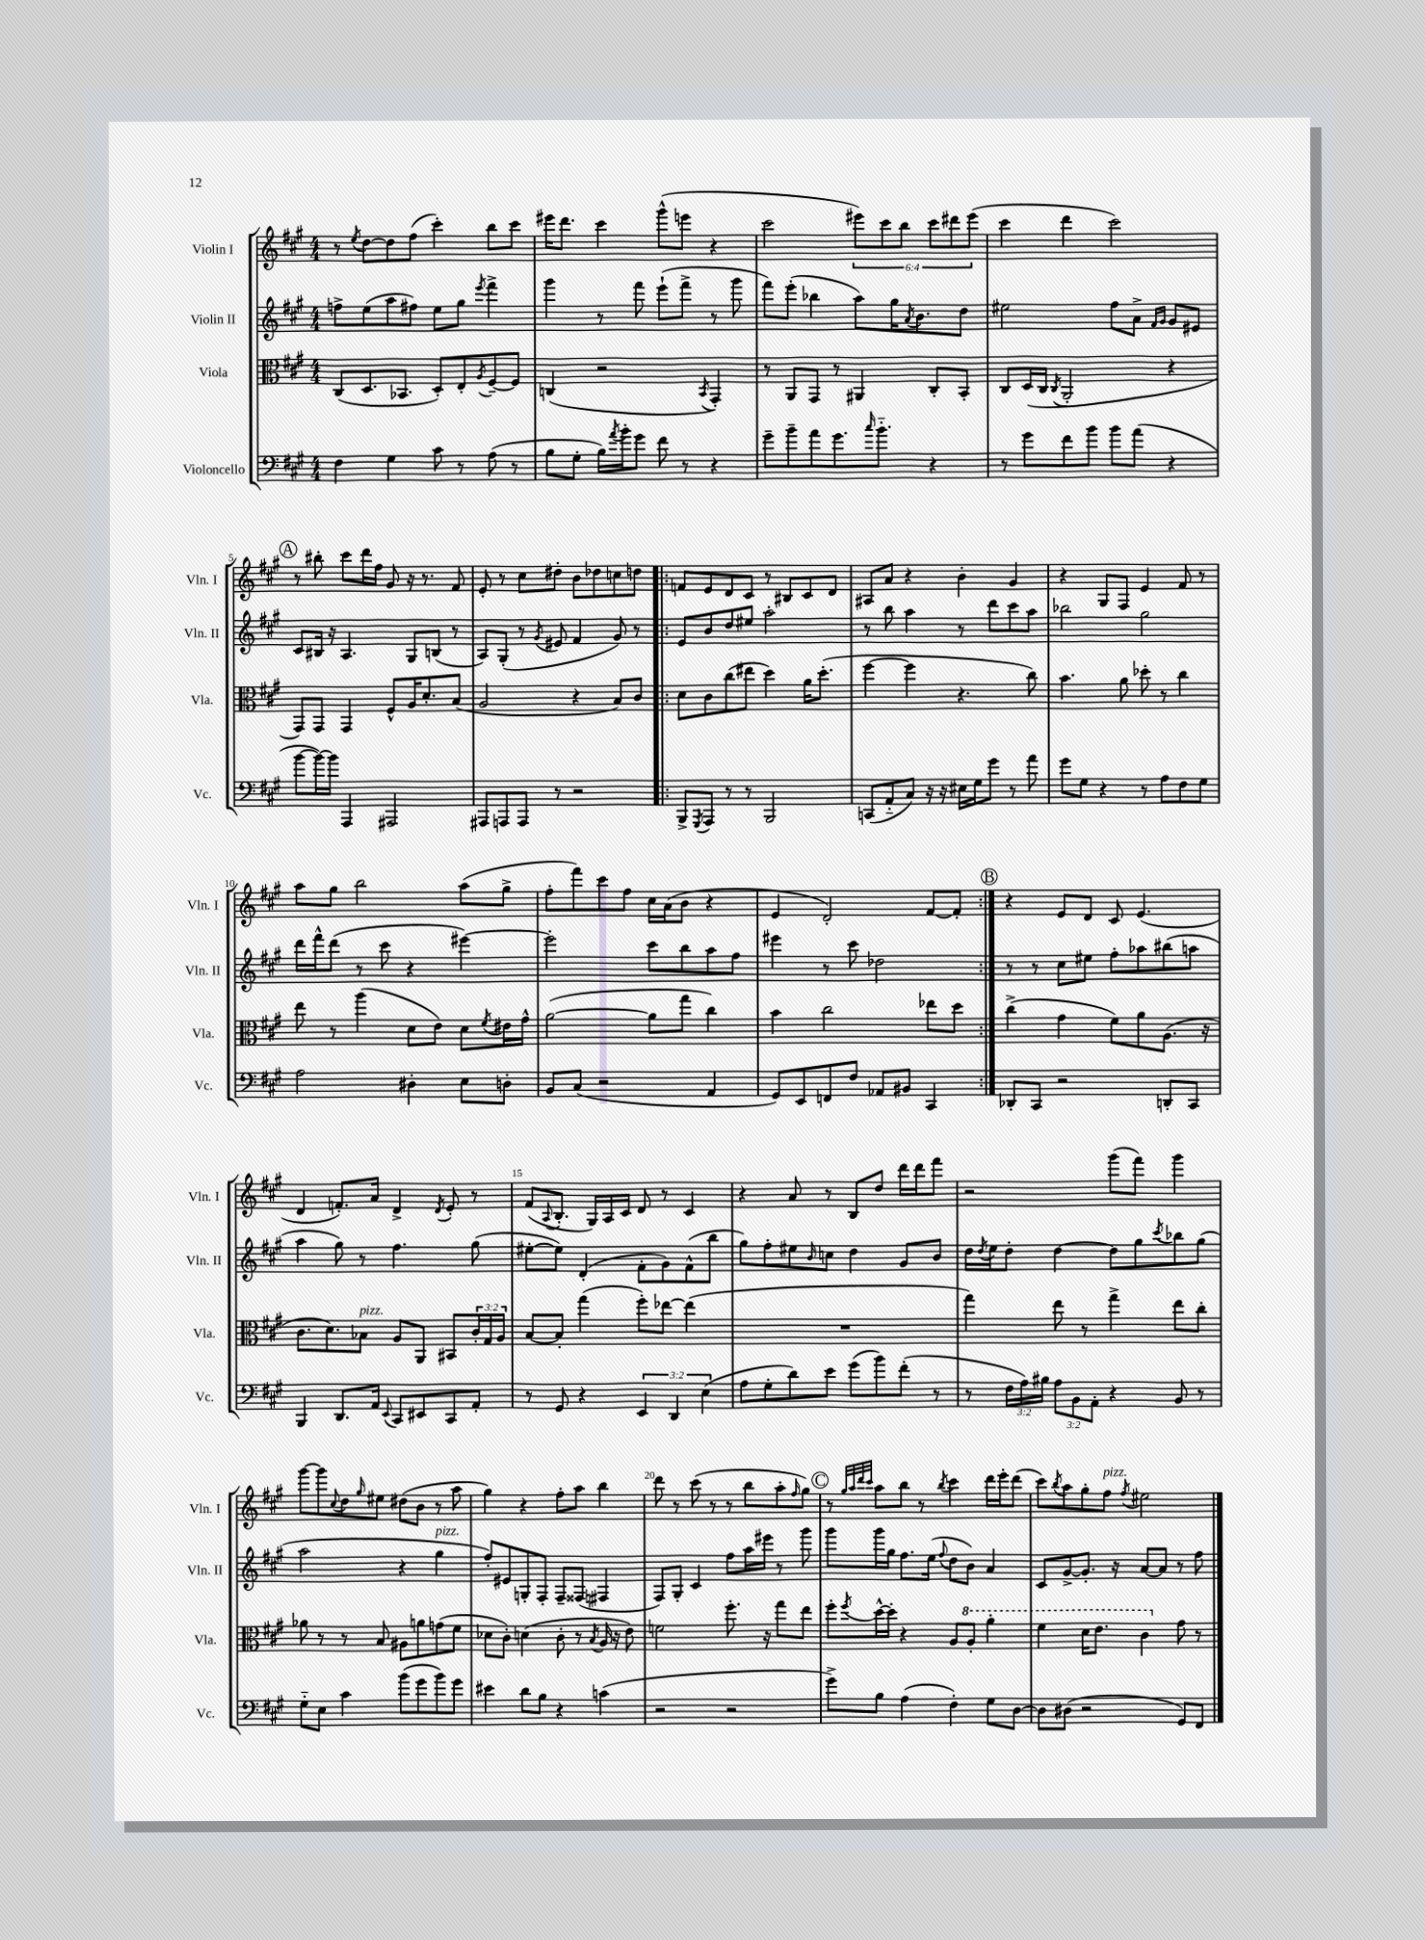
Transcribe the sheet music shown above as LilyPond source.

<<
\new StaffGroup <<
\new Staff = "s0" \with { instrumentName = "Violin I" shortInstrumentName = "Vln. I" } {
    \clef treble \key a \major \numericTimeSignature \time 4/4 \override Staff.TupletNumber.text = #tuplet-number::calc-fraction-text
    r8 \acciaccatura { e''8 } d''8~ d''8 fis''8( cis'''4-.) b''8 cis'''8 |
    eis'''16 d'''8. cis'''4 gis'''8-^( e'''8 r4 |
    cis'''2 \tuplet 6/4 { eis'''8) cis'''8 b''8 cis'''8 dis'''8 eis'''8( } |
    cis'''4 d'''4 cis'''2) |
    \mark \markup { \circle "A" } r8 bis''8-. cis'''8 d'''16 fis''16 gis'8 r16 r8. fis'8 |
    e'8-. r8 cis''8 dis''8-. b'8 des''8 c''8 d''8 |
    \repeat volta 2 { f'8 e'8 d'8 cis'8 r8 bis8 cis'8 d'8 |
    ais8 a'8 r4 b'4-. gis'4 |
    r4 gis8 fis8 e'4 fis'8 r8 |
    a''8 gis''8 b''2 a''8( gis''8-> |
    fis''8-. fis'''8) cis'''8 fis''8 cis''16 a'16( b'8 r4 |
    e'4 d'2-.) fis'8~ fis'8-. | }
    \mark \markup { \circle "B" } r4 e'8 d'8 cis'8 e'4.( |
    d'4 f'8.-.) a'16 d'4-> \acciaccatura { d'8 } e'8-. r8 |
    fis'8( \appoggiatura { a8 } b8.-. gis16) a16 cis'16 d'8 r8 cis'4 |
    r4 a'8 r8 b8 d''8 d'''16 d'''16 fis'''8 |
    r2 gis'''8( fis'''8) gis'''4 |
    gis'''8~ gis'''8 \appoggiatura { cis''8 } d''8 \grace { gis''16 } eis''8 dis''8( b'8 r8 a''8 |
    gis''4) r4 fis''8-. a''8 b''4 |
    d'''8 r8 cis'''8( r8 r8 b''8 a''8-. \grace { fis''16 } gis''8) |
    \mark \markup { \circle "C" } r8 \grace { gis''32 a''32 d'''32 cis'''32 } a''8 b''8 r8 \acciaccatura { b''8 } cis'''4 d'''16 e'''16-. d'''8( |
    cis'''8) \acciaccatura { b''8 } a''8 gis''8-. fis''8^\markup { \italic "pizz." } \acciaccatura { fis''8 } eis''2 \bar "|." |
}
\new Staff = "s1" \with { instrumentName = "Violin II" shortInstrumentName = "Vln. II" } {
    \clef treble \key a \major \numericTimeSignature \time 4/4
    f''8-> e''8( a''8 fis''8) e''8 gis''8 \acciaccatura { e'''8 } fis'''4-> |
    gis'''4 r8 fis'''8 e'''8-!( fis'''8-> r8 gis'''8 |
    fis'''8) e'''8-.( bes''4 a''8) gis''16 \acciaccatura { a'8 } b'8. d''8 |
    eis''2 fis''8 a'8-> \grace { fis'16 gis'16 } gis'8 eis'8 |
    \mark \markup { \circle "A" } cis'8 bis16 r16 a4. gis8 b8( r8 |
    a8) gis8-.( r8 \acciaccatura { gis'8 } eis'8 fis'4 gis'8) r8 |
    \repeat volta 2 { e'8 b'8 d''8 eis''8 a''2-. |
    r8 b''8 a''4 r8 d'''8 cis'''8 a''8 |
    bes''2 gis''2 |
    d'''16 fis'''16-^ d'''8( r8 cis'''8 r4 eis'''4~) |
    eis'''2-. cis'''8 b''8 a''8 fis''8 |
    eis'''4 r8 cis'''8 des''2 | }
    \mark \markup { \circle "B" } r8 r8 cis''8 eis''8 fis''8-. aes''8 bis''8( a''8 |
    a''4 gis''8) r8 fis''4. gis''8( |
    eis''8~-. eis''8) d'4-.( fis'8-. gis'8) fis'8-^( b''8 |
    gis''8) fis''8-. eis''8 \grace { b'16 } c''8 d''4 gis'8 b'8 |
    d''16 \acciaccatura { d''8 } e''16 d''8-. d''4~ d''8 gis''8 \acciaccatura { cis'''8 } bes''8 gis''8( |
    a''2 r4 gis''4^\markup { \italic "pizz." } |
    fis''8-.) eis'8 g8-. fis8-. fis8-- fisis8( fis4 |
    fis8) gis8-. cis'4 fis''8 a''16 eis'''16 r8 gis'''8 |
    \mark \markup { \circle "C" } gis'''8 gis'''16 gis''16 fis''8. e''16( \appoggiatura { fis''8 } d''8 b'8) a'4 |
    cis'8 gis'8~-> gis'8.-. r16 a'8~ a'8 r8 fis''8 \bar "|." |
}
\new Staff = "s2" \with { instrumentName = "Viola" shortInstrumentName = "Vla." } {
    \clef alto \key a \major \numericTimeSignature \time 4/4 \override Staff.TupletNumber.text = #tuplet-number::calc-fraction-text
    cis8( d8. bes,8. d8-.) e8-. \acciaccatura { a8 } fis8~-- fis8 |
    c4( r2 \acciaccatura { b,8 } gis,4-.) |
    r8 a,8 gis,8 r8 ais,4 cis8-. b,8-. |
    cis8 d16( cis16 \acciaccatura { cis8 } a,2-. r4 |
    \mark \markup { \circle "A" } gis,8) gis,8 gis,4 fis8-^ a16 d'8.-. b8( |
    a2 r4 b8) cis'8 |
    \repeat volta 2 { d'8 cis'8 cis''8( eis''8 d''4) a'16 d''8.-.( |
    fis''4~ fis''4 r4. cis''8) |
    b'4. a'8 des''8-. r8 cis''4 |
    e''8 r8 a''4( d'8 e'8) d'8 \acciaccatura { fis'8 } eis'16 gis'16-^ |
    a'2~( a'8 gis''8 cis''4) |
    b'4 cis''2 ees''8 d''8 | }
    \mark \markup { \circle "B" } cis''4->( gis'4 fis'8) a'8 a8.( r16 |
    cis'8. d'8.) bes8^\markup { \italic "pizz." } a8 a,8 bis,8 \tuplet 3/2 { cis'16-. gis16 a16 } |
    b8~ b8-. gis''4( fis''8-.) ees''8~ ees''4( |
    R1 |
    gis''4) e''8 r8 gis''4-> e''8 cis''8-. |
    aes'8 r8 r8 b8 ais8 a'8 g'8( fis'8 |
    des'8 cis'8-.) d'4( cis'8-. r8 \acciaccatura { b8 } a16 r16 e'8) |
    f'2 fis''8.-. r16 gis''8 e''8 |
    \mark \markup { \circle "C" } fis''8-. \acciaccatura { fis''8 } d''16~-^ d''16-. r4 a8 \ottava #1 a'8-. a''4-. |
    fis''4 d''16 e''8. cis''4 \ottava #0 gis'8 r8 \bar "|." |
}
\new Staff = "s3" \with { instrumentName = "Violoncello" shortInstrumentName = "Vc." } {
    \clef bass \key a \major \numericTimeSignature \time 4/4 \override Staff.TupletNumber.text = #tuplet-number::calc-fraction-text
    fis4 gis4 cis'8 r8 a8( r8 |
    b8 gis8-. b16) \acciaccatura { a'8 } b'16-. gis'8 fis'8 r8 r4 |
    gis'8-- b'8-- a'8 gis'8. \grace { cis''16 } b'8.-_ r4 |
    r8 gis'8 fis'8 b'8 b'8 a'8( r4 |
    \mark \markup { \circle "A" } b'8~ b'16~) b'16 a,,4 ais,,2 |
    ais,,8 a,,8 a,,8 r8 r2 |
    \repeat volta 2 { b,,8-> \acciaccatura { gis,,8 } a,,8 r8 r8 b,,2 |
    c,8( a,8-_ cis8) r16 r16 eis16 gis16 gis'8 r8 a'8 |
    gis'8 gis8 r4 r8 a8 fis8 gis8 |
    a2 dis4-. e8 d8-. |
    b,8 cis8( r2 a,4 |
    gis,8) e,8 f,8 fis8 aes,8 bis,8 cis,4 | }
    \mark \markup { \circle "B" } des,8-. cis,8 r2 d,8-. cis,8 |
    b,,4 d,8. a,16 \appoggiatura { e,8 } cis,8 eis,8 cis,8 a,8-. |
    r8 gis,8 r4 \tuplet 3/2 { e,4 d,4 e4( } |
    a8 gis8-. d'8) e'8 gis'8( b'8) fis'8-.( r8 |
    r8 \tuplet 3/2 { fis16 a16) bis16 } \tuplet 3/2 { a8 b,8 a,8-. } r4 b,8 r8 |
    gis8-_ e8 cis'4 b'8( gis'8 b'8) gis'8 |
    eis'4 d'8 b8 r4 c'4( |
    r2 r2 |
    \mark \markup { \circle "C" } gis'8->) b8 a4( fis4-.) gis8 d8~ |
    d8 dis8( r2 gis,8) fis,8 \bar "|." |
}
>>
>>
\layout { \context { \Score \override BarNumber.break-visibility = ##(#f #t #t) barNumberVisibility = #(every-nth-bar-number-visible 5) } }
